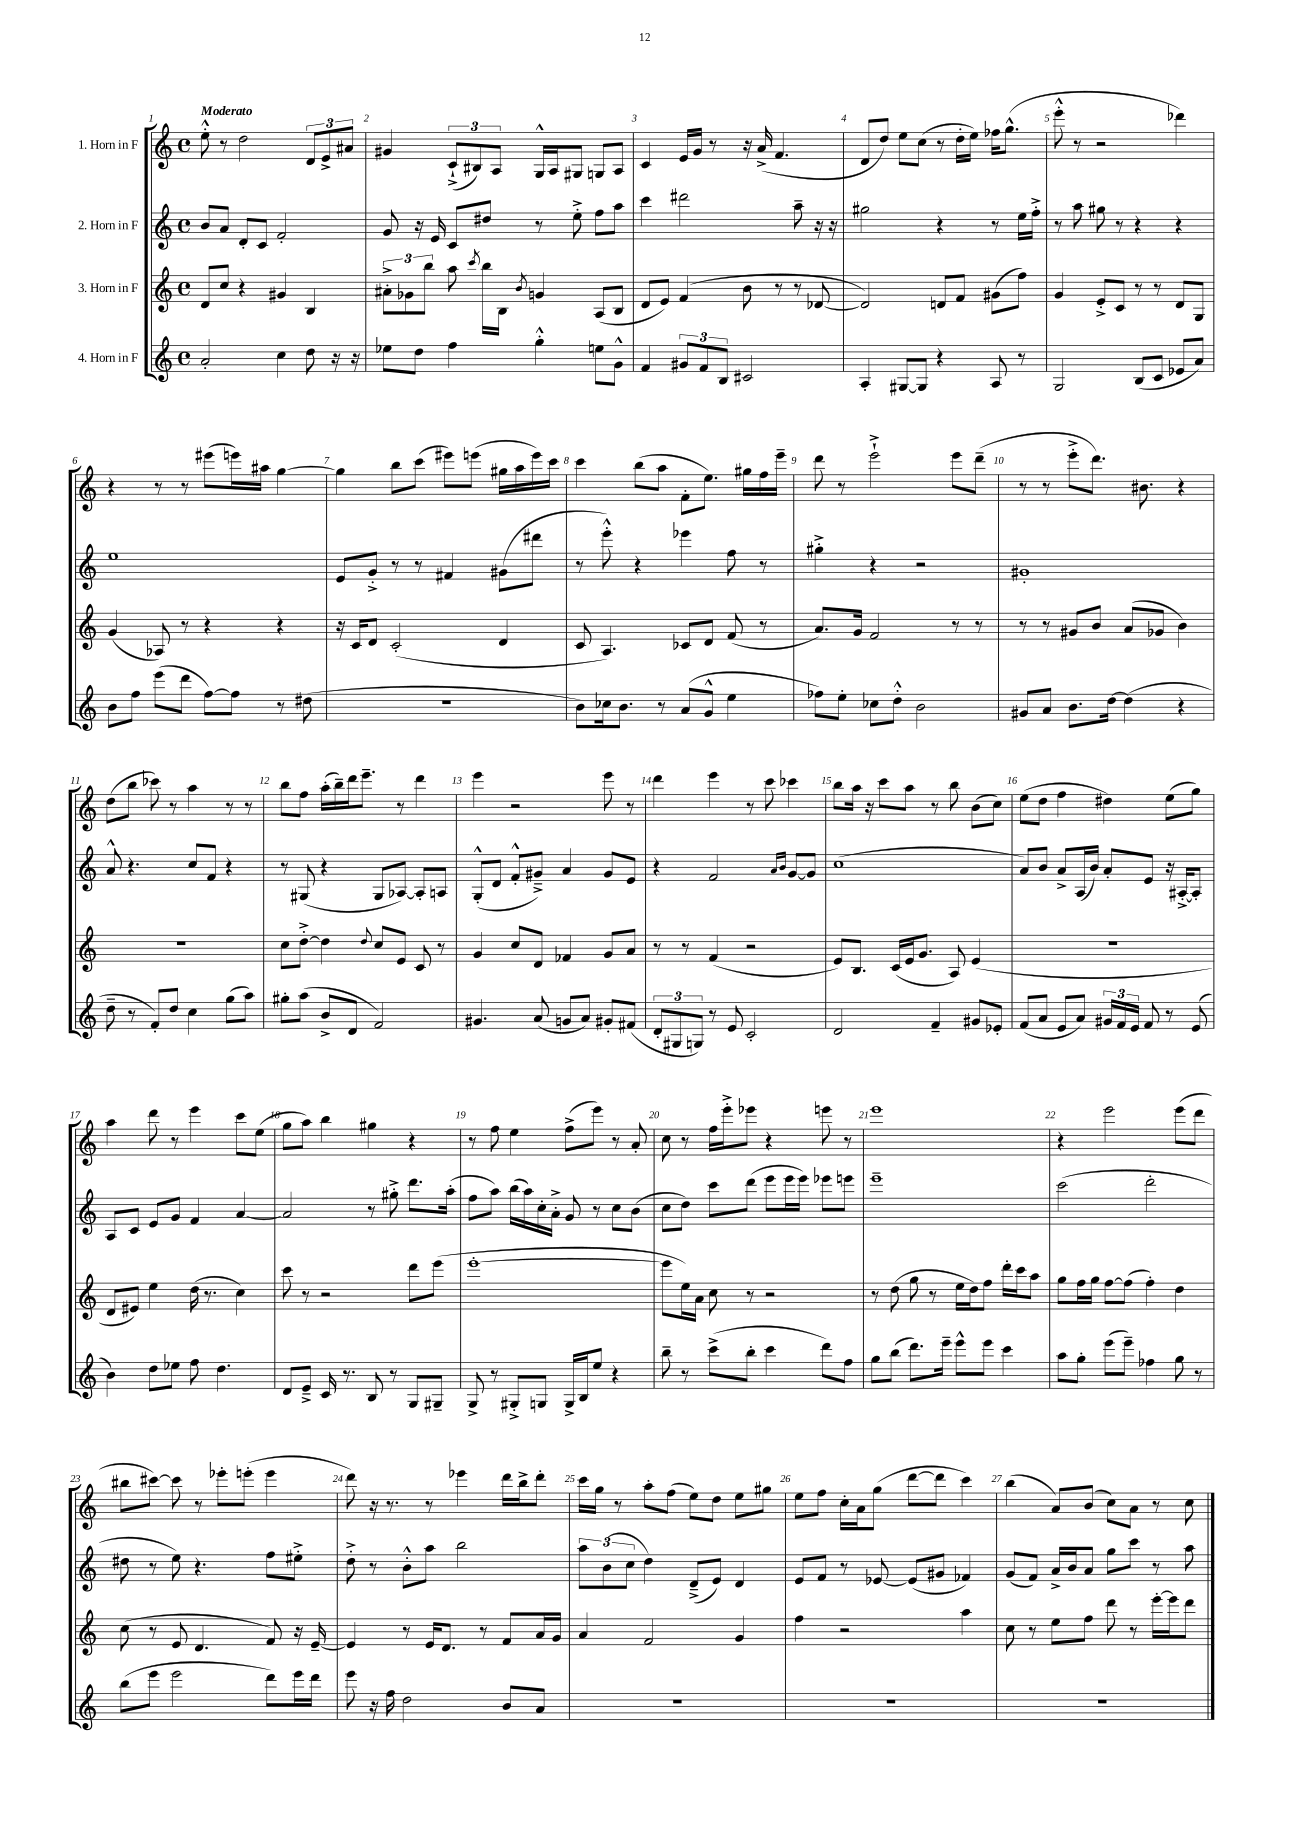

**kern	**kern	**kern	**kern
*staff4	*staff3	*staff2	*staff1
*clefG2	*clefG2	*clefG2	*clefG2
*k[]	*k[]	*k[]	*k[]
*M4/4	*M4/4	*M4/4	*M4/4
*met(c)	*met(c)	*met(c)	*met(c)
2a'/	8d/L	8b/L	8ee'^^\
.	8cc/J	8a/J	8r
.	4r	8d'/L	2dd\
.	.	8c/J	.
4cc\	4g#/	2f'/	.
8dd\	4B/	.	12d/L
.	.	.	12e^/
16r	.	.	.
.	.	.	12a#/J
16r	.	.	.
=	=	=	=
8ee-\L	12a#'^\L	8g/	4g#/
.	12g-\	.	.
8dd\J	.	16r	.
.	12bb\J	.	.
.	.	16e/	.
4ff\	8aa\	8c/L	(12c`^/L
.	.	.	12B#/)
.	8qccc/	.	.
.	16bb\LL	8dd#/J	.
.	.	.	12A/J
.	16B\JJ	.	.
.	8qb/	.	.
4gg'^^\	4g/	8r	16G^^/LL
.	.	.	16A/J
.	.	8ee'^\	8G#/J
8ee\L	(8A/L	8ff\L	8G/L
8g^^\J	8B/J	8aa\J	8A/J
=	=	=	=
4f/	8d/L	4ccc\	4c/
.	8e/J)	.	.
12g#/L	(4f/	2ddd#\	16e/LL
.	.	.	16g/JJ
12f/	.	.	.
.	.	.	8r
12B/J	.	.	.
2c#/	8b\	.	16r
.	.	.	(16a^/
.	8r	.	4.f/
.	8r	8aa~\	.
.	[8d-/	16r	.
.	.	16r	.
=	=	=	=
4A'/	2d-/])	2gg#\	8d/L
.	.	.	8dd/J)
[8G#/L	.	.	8ee\L
8G#/]J	.	.	(8cc\J
4r	8d/L	4r	8r
.	8f/J	.	16dd'\LL
.	.	.	16ee\JJ)
8A/	(8g#\L	8r	16ff-\LK
.	.	.	(8.gg^^\J
8r	8ff\J)	16ee\LL	.
.	.	16ff'^\JJ	.
=	=	=	=
2G/	4g/	8r	8eee'^^\
.	.	8aa\	8r
.	8e'^/L	8gg#\	2r
.	8c/J	8r	.
(8B/L	8r	4r	.
8c/J	8r	.	.
8e-/L	8d/L	4r	4ddd-\)
8a/J)	8G/J	.	.
=	=	=	=
8b\L	(4g/	1ee	4r
8ff\J	.	.	.
(8eee\L	8A-/)	.	8r
8ddd\J	8r	.	8r
[8ff\L)	4r	.	(8eee#\L
8ff\]J	.	.	16eee\L)
.	.	.	16aa#\JJ
8r	4r	.	[4gg\
(8dd#\	.	.	.
=	=	=	=
1r	16r	8e/L	4gg\]
.	16c/LK	.	.
.	8d/J	8g'^/J	.
.	(2c'/	8r	8bb\L
.	.	8r	(8ccc\J
.	.	4f#/	8eee#\L)
.	.	.	(8eee\J
.	4d/	(8g#\L	16gg#\LL
.	.	.	16aa\
.	.	8ddd#\J	16eee\)
.	.	.	16ccc\JJ
=	=	=	=
8b\L)	8c/	8r	4ccc\
16cc-\k	4.A/)	8eee'^^\)	.
8.b\J	.	.	.
.	.	4r	(8bb\L
8r	.	.	8aa\J
(8a/L	8c-/L	4eee-\	8f'\L
8g^^/J	8d/J	.	8.ee\J)
4ee\	(8f/	8ff\	.
.	.	.	16gg#\LL
.	8r	8r	16ff\
.	.	.	16eee~\JJ
=	=	=	=
8ff-\L)	8.a/L)	4gg#'^\	8ddd\
8ee'\J	.	.	8r
.	16g/Jk	.	.
8cc-\L	2f/	4r	2eee`^\
8dd'^^\J	.	.	.
2b\	.	2r	.
.	8r	.	8eee\L
.	8r	.	(8ddd~\J
=	=	=	=
8g#/L	8r	1g#'	8r
8a/J	8r	.	8r
8.b\L	8g#/L	.	8eee'^\L
.	8b/J	.	8.ddd\J)
[16dd\Jk	.	.	.
(4dd\]	(8a/L	.	.
.	.	.	8.b#\
.	8g-/J	.	.
4r	4b\)	.	4r
=	=	=	=
8dd~\	1r	8a^^/	(8dd\L
8r	.	4.r	8bb\J
8f'/L)	.	.	8ccc-\)
8dd/J	.	.	8r
4cc\	.	8cc/L	4aa\
.	.	8f/J	.
(8gg\L	.	4r	8r
8aa\J)	.	.	8r
=	=	=	=
8gg#'\L	8cc\L	8r	8bb\L
(8aa\J	[8dd'^\J	(8G#/	8ff\J
8b^/L	4dd\]	4r	(16aa'\LL
.	.	.	16bb~\)
8d/J	.	.	16ddd\J
.	.	.	8.eee~\J
.	8qqdd/	.	.
2f/)	8cc/L	8G#/L	.
.	8e/J	[8A-/J)	8r
.	8c/	8A-'/]L	4ddd\
.	8r	8A/J	.
=	=	=	=
4.g#/	4g/	(8G'^^/L	4eee\
.	.	8d/J	.
.	8cc/L	8f'^^/L	2r
(8a/	8d/J	8g#~^/J)	.
8g/L	4f-/	4a/	.
8a/J)	.	.	.
8g#'/L	8g/L	8g#/L	8eee\
(8f#/J	8a/J	8e/J	8r
=	=	=	=
12d'/L	8r	4r	4ddd\
12G#/	.	.	.
.	8r	.	.
12G/J)	.	.	.
8r	(4f/	2f/	4eee\
8e/	.	.	.
2c'/	2r	.	8r
.	.	.	8ccc\
.	.	16qqa/LL	.
.	.	16qqb/JJ	.
.	.	[8g/L	4ccc-\
.	.	8g/]J	.
=	=	=	=
2d/	8e/L)	(1cc	8bb\L
.	8.B/J	.	16aa\Jk
.	.	.	16r
.	.	.	8ccc\L
.	(16c/LL	.	.
.	16e/J	.	8aa\J
.	8.g/J	.	.
4f~/	.	.	8r
.	8A/)	.	8bb\
8g#/L	(4e/	.	(8b\L
8e-'/J	.	.	8cc\J)
=	=	=	=
(8f/L	1r	8a/L)	(8ee\L
8a/J	.	8b/J	8dd\J
8e/L	.	8a^/L	4ff\
8a/J)	.	(16A/L	.
.	.	16b/JJ)	.
24g#/LL	.	8a'/L	4dd#\)
24f/	.	.	.
24e/JJ	.	.	.
8f/	.	8e/J	.
8r	.	16r	(8ee\L
.	.	[16A#'^/LK	.
(8e/	.	8A#'/]J	8gg\J)
=	=	=	=
4b\)	8d/L	8A/L	4aa\
.	8e#/J)	8c/J	.
8dd\L	4ee\	8e/L	8ddd\
8ee-\J	.	8g/J	8r
8ff\	(16dd\	4f/	4eee\
.	8.r	.	.
4.dd\	.	.	.
.	4cc\)	[4a/	8ccc\L
.	.	.	(8ee\J
=	=	=	=
8d/L	8ccc\	2a/]	8gg\L
8e~^/J	8r	.	8aa\J)
16c/	2r	.	4bb\
8.r	.	.	.
8B/	.	8r	4gg#\
8r	.	8gg#'^\	.
8G/L	8ddd\L	8.ddd\L	4r
8G#~/J	(8eee\J	.	.
.	.	(16aa'\Jk	.
=	=	=	=
8G^/	[1eee'	8ff\L	8r
8r	.	8aa\J)	8ff\
8G#'^/L	.	(16bb\LL	4ee\
.	.	16aa\)	.
8G/J	.	16cc'\	.
.	.	16a'^\JJ	.
16G^/LL	.	8g/	(8ff^\L
16B/J	.	.	.
8ee/J	.	8r	8eee\J)
4r	.	8cc\L	8r
.	.	(8b\J	8a'/
=	=	=	=
8bb~\	8eee\]L	8cc\L	8cc\
8r	16ee\L)	8dd\J)	8r
.	16a\JJ	.	.
(8ccc^\L	8cc\	8ccc\L	16ff\LL
.	.	.	16eee'^\J
8bb'\J	8r	(8ddd\J	8eee-\J
4ccc\	2r	8eee\L	4r
.	.	16eee\L	.
.	.	16eee\JJ)	.
8ddd\L)	.	8eee-\L	8eee\
8ff\J	.	8eee\J	8r
=	=	=	=
8gg\L	8r	1eee~	1eee
(8bb\J	(8dd\	.	.
8.ddd\L)	8gg\	.	.
.	8r	.	.
16eee~\Jk	.	.	.
8eee^^\L	16ee\LL	.	.
.	16dd\J)	.	.
8eee\J	8ff\J	.	.
4ccc\	16ddd'\LL	.	.
.	16ccc\J	.	.
.	8aa\J	.	.
=	=	=	=
8aa\L	8gg\L	(2ccc\	4r
8gg'\J	16ff\L	.	.
.	16gg\JJ	.	.
(8eee\L	[8ff\L	.	2eee\
8eee~\J)	(8ff\]J	.	.
4ff-\	4ff'\)	2ddd'\	.
8gg\	4dd\	.	(8eee\L
8r	.	.	8ddd\J
=	=	=	=
(8bb\L	(8cc\	8dd#\	8bb#\L
8eee\J	8r	8r	[8ccc#\J)
2eee\	8e/	8ee\)	8ccc#\]
.	4.d/	4.r	8r
.	.	.	8eee-'\L
.	.	.	(8eee'\J
8ddd\L)	8f/)	8ff\L	4eee\
16eee\L	16r	8ee#'^\J	.
16ddd\JJ	[16e~/	.	.
=	=	=	=
8eee\	4e/]	8dd'^\	8ddd\)
16r	.	8r	16r
16ff\	.	.	8.r
2dd\	8r	8b'^^\L	.
.	16e/LK	8aa\J	8r
.	8.d/J	.	.
.	.	2bb\	4eee-\
.	8r	.	.
8b/L	8f/L	.	16ddd\LL
.	.	.	16bb^\J
8a/J	16a/L	.	8ddd'\J
.	16g/JJ	.	.
=	=	=	=
1r	4a/	12aa\L	16ccc\LL
.	.	.	16gg\JJ
.	.	(12b\	.
.	.	.	8r
.	.	12cc\J	.
.	2f/	4dd\)	8aa'\L
.	.	.	(8ff\J
.	.	(8d~^/L	8ee\L)
.	.	8e/J)	8dd\J
.	4g/	4d/	8ee\L
.	.	.	8gg#\J
=	=	=	=
1r	4ff\	8e/L	8ee\L
.	.	8f/J	8ff\J
.	2r	8r	16cc'\LL
.	.	.	16a\J
.	.	[8e-/	(8gg\J
.	.	(8e-/]L	[8ddd\L
.	.	8g#/J	8ddd\]J
.	4aa\	4f-/)	4ccc\)
=	=	=	=
1r	8cc\	(8g/L	(4bb\
.	8r	8f/J)	.
.	8ee\L	16a^/LL	8a/L)
.	.	16b/J	.
.	8ff\J	8a/J	(8b/J
.	8ddd\	8gg\L	8cc\L)
.	8r	8ccc\J	8a\J
.	[16eee'\LL	8r	8r
.	16eee\]J	.	.
.	8ddd\J	8aa\	8cc\
==	==	==	==
*-	*-	*-	*-
